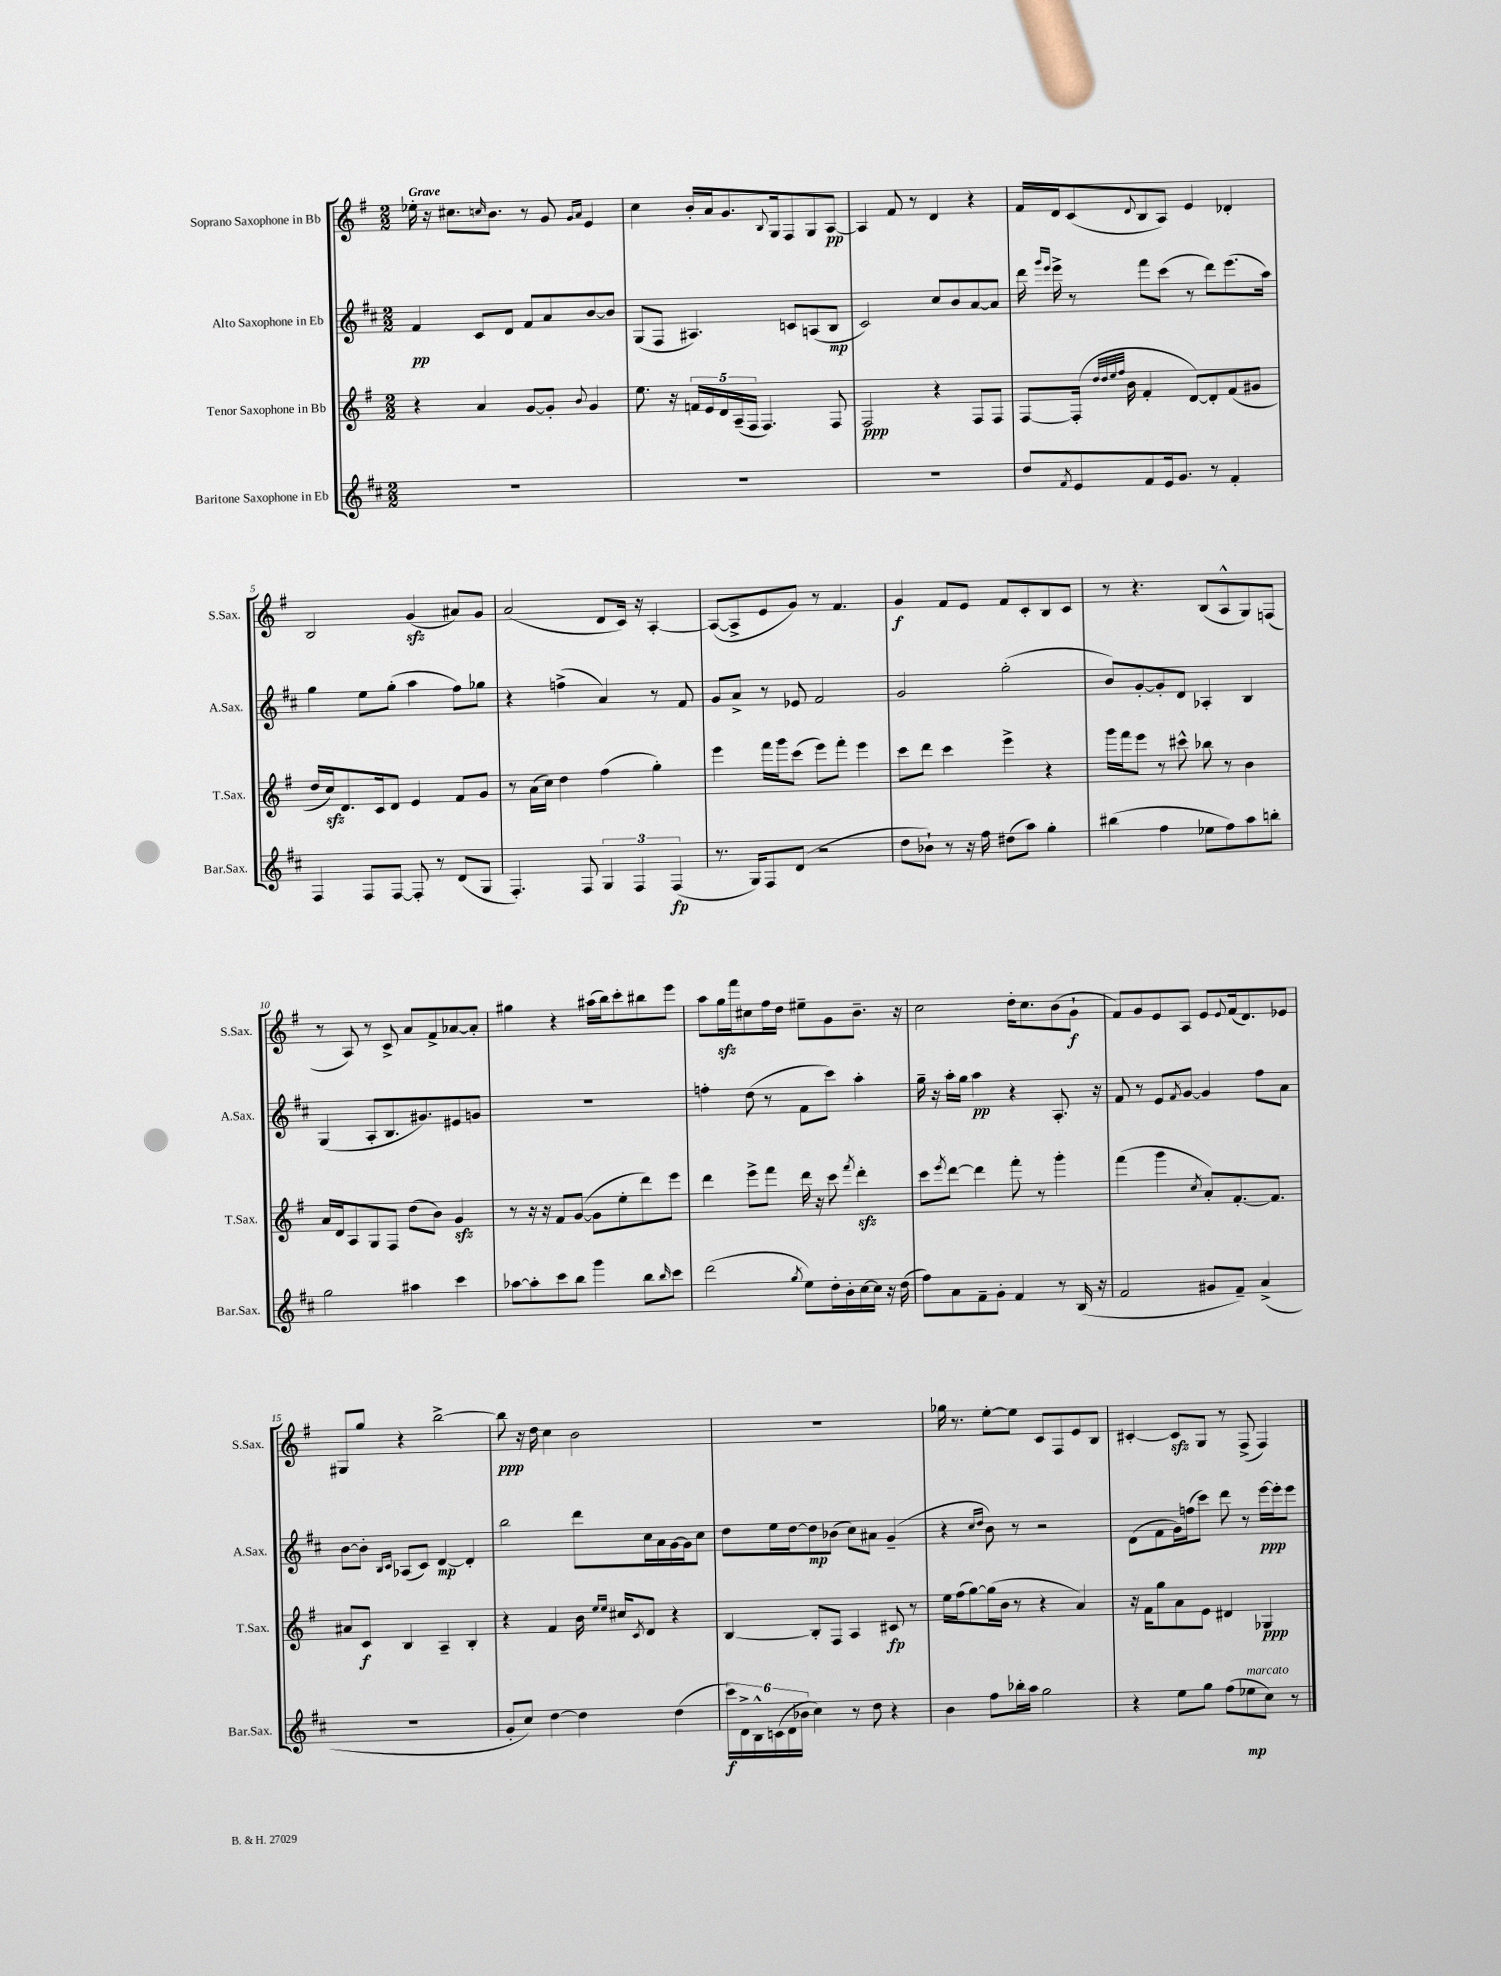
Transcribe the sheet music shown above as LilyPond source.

<<
\new StaffGroup <<
\new Staff = "s0" \with { instrumentName = "Soprano Saxophone in Bb" shortInstrumentName = "S.Sax." } {
    \clef treble \key g \major \numericTimeSignature \time 2/2 \tempo "Grave"
    ees''16-. r16 cis''8. \grace { c''16 } b'8. r8 g'8 \grace { g'16 a'16 } e'4 |
    c''4 b'16-. a'16 g'8. \appoggiatura { b8 } g16 fis8 g8 a8~\pp |
    a4 fis'8 r8 d'4 r4 |
    fis'16 d'16 c'8( \appoggiatura { d'8 } b8 a8) e'4 des'4-. |
    b2 g'4\sfz( ais'8) g'8 |
    a'2( d'8 c'16) r16 a4~-. |
    a8~( a8-> e'8 g'8) r8 fis'4. |
    g'4\f fis'8 e'8 fis'8 c'8-. b8 c'8 |
    r8 r4. b8( a8-^ g8) f8( |
    r8 a8) r8 c'8-> a'8 fis'8-> aes'8~ aes'8-. |
    gis''4 r4 ais''16( b''16) c'''8-. bis''8 e'''8 |
    a''8 g''16\sfz fis'''16 cis''8 fis''16 d''16 eis''8-- g'8 b'8.-- r16 |
    c''2 d''16-. c''8. b'8( g'8-!\f |
    fis'8) g'8 e'8 a8 e'8 \appoggiatura { e'8 } fis'16( d'8.) ees'8 |
    gis8 g''8 r4 b''2~-> |
    b''8\ppp r16 d''16 c''4 b'2 |
    R1 |
    ges''16 r8. e''8~-. e''8 c'8 fis8 e'8 b8 |
    cis'4~-. cis'8\sfz g8 r8 fis8->( fis4) \bar "|." |
}
\new Staff = "s1" \with { instrumentName = "Alto Saxophone in Eb" shortInstrumentName = "A.Sax." } {
    \clef treble \key d \major \numericTimeSignature \time 2/2
    fis'4\pp cis'8 d'8 fis'8 a'8 b'8~ b'8 |
    g8( fis8 ais4.) c'8 a8( b8\mp |
    cis'2) cis''8 b'8 a'8~ a'8 |
    d'''16 \grace { g'''16 e'''16 } e'''16-> r8 fis'''8 cis'''8( r8 d'''8) e'''8.( a''16) |
    g''4 e''8 g''8-.( a''4 fis''8) ges''8 |
    r4 f''4->( a'4) r8 fis'8 |
    g'8 a'8-> r8 ees'8 fis'2 |
    g'2 g''2-.( |
    b'8) g'8~-. g'8-. d'8 aes4-. b4 |
    g4( a8-. b8. gis'8.) eis'8 g'8 |
    R1 |
    f''4-. d''8( r8 fis'8 cis'''8) a''4-. |
    g''16-- r16 a''16-. g''16 a''4\pp r4 a8.-. r16 |
    fis'8 r8 e'8 \acciaccatura { fis'8 } g'8~ g'4 fis''8 a'8 |
    b'8~ b'8-. \grace { b16 cis'16 } aes8( cis'8) d'4~\mp d'4-. |
    b''2 d'''8 cis''16 a'16 g'16~ g'16 cis''8 |
    d''8 e''16 d''16~ d''8\mp bes'8( cis''8) ais'8 g'4--( |
    r4 \grace { cis''16 d''16 } b'8) r8 r2 |
    d'8( fis'8 g'16) f''16( cis'''8) d'''8 r8 e'''16~\ppp e'''16-. e'''8 \bar "|." |
}
\new Staff = "s2" \with { instrumentName = "Tenor Saxophone in Bb" shortInstrumentName = "T.Sax." } {
    \clef treble \key g \major \numericTimeSignature \time 2/2
    r4 a'4 g'8~ g'8-. \appoggiatura { b'8 } g'4 |
    e''8. r16 \tuplet 5/4 { f'16 e'16 d'16 a16--( fis16 } fis4.) fis8 |
    fis2\ppp r4 fis8 fis8 |
    fis8~ fis16-.( \grace { d''32 d''32 e''32 fis''32 } b'16 fis'4-. d'8~) d'8-. fis'8( gis'8 |
    d''16 c''16\sfz) d'8. c'16 d'8 e'4 fis'8 g'8 |
    r8 a'16( c''16) d''4 fis''4( g''4-.) |
    e'''4 fis'''16 g'''16 c'''8( e'''8) fis'''8-. e'''4 |
    c'''8 d'''8 c'''4 e'''4-> r4 |
    g'''16 fis'''16 e'''8 r8 cis'''8-^ bes''8 r8 b'4 |
    a'16 d'16 a8 g8 fis8 d''8( b'8) g'4\sfz |
    r8 r16 r16 fis'8 g'8~( g'8 e''8-. d'''8) e'''8 |
    d'''4 e'''8-> fis'''8 d'''16 r16 c'''8 \acciaccatura { fis'''8 } d'''4-.\sfz |
    c'''8 \acciaccatura { e'''8 } d'''8~ d'''4 fis'''8-. r8 g'''4-. |
    fis'''4( g'''4 \acciaccatura { c''8 } a'8-.) fis'8.~-. fis'8. |
    ais'8 c'8\f b4 a4-- b4-. |
    r4 fis'4 b'16 \grace { e''16 e''16 } cis''16 \acciaccatura { c'8 } d'8 r4 |
    b4~ b8-. fis8 a4 cis'8\fp r8 |
    e''16 fis''16( g''8~) g''16( b'16 r8 r4 a'4) |
    r16 fis'16 g''8 a'8 e'8 dis'4 ges4\ppp \bar "|." |
}
\new Staff = "s3" \with { instrumentName = "Baritone Saxophone in Eb" shortInstrumentName = "Bar.Sax." } {
    \clef treble \key d \major \numericTimeSignature \time 2/2
    R1 |
    R1 |
    R1 |
    d''8 \acciaccatura { fis'8 } e'8 fis'8 e'16 g'8. r8 fis'4-. |
    fis4 fis8 fis8~ fis8-. r8 d'8( g8 |
    fis4.-.) fis8 \tuplet 3/2 { g4 fis4 fis4\fp( } |
    r8. g16) fis8 d'8( r2 |
    d''8 bes'8-!) r8 r16 fis''16 dis''8( a''8) g''4-. |
    bis''4( fis''4 ees''8 fis''8) a''8 b''8-. |
    g''2 ais''4 cis'''4 |
    aes''8~ aes''8-. cis'''8 b''8 g'''4 b''8 \grace { b''16 } cis'''8 |
    d'''2( \acciaccatura { g''8 } e''8) d''16-. b'16-. cis''16~ cis''16 r16 d''16( |
    fis''8) a'8 fis'8-- g'8-. fis'4 r8 b16( r16 |
    fis'2 gis'8 fis'8--) a'4->( |
    R1 |
    g'8-. cis''8) d''4~ d''4 d''4( |
    \tuplet 6/4 { cis'''16\f) d'16-> b16-^ c'16( d'16 bes'16 } cis''4) r8 d''8 r4 |
    b'4 fis''8 bes''16-. a''16 g''2 |
    r4 e''8 g''8 fis''8( ees''8\mp^\markup { \italic "marcato" } cis''8) r8 \bar "|." |
}
>>
>>
